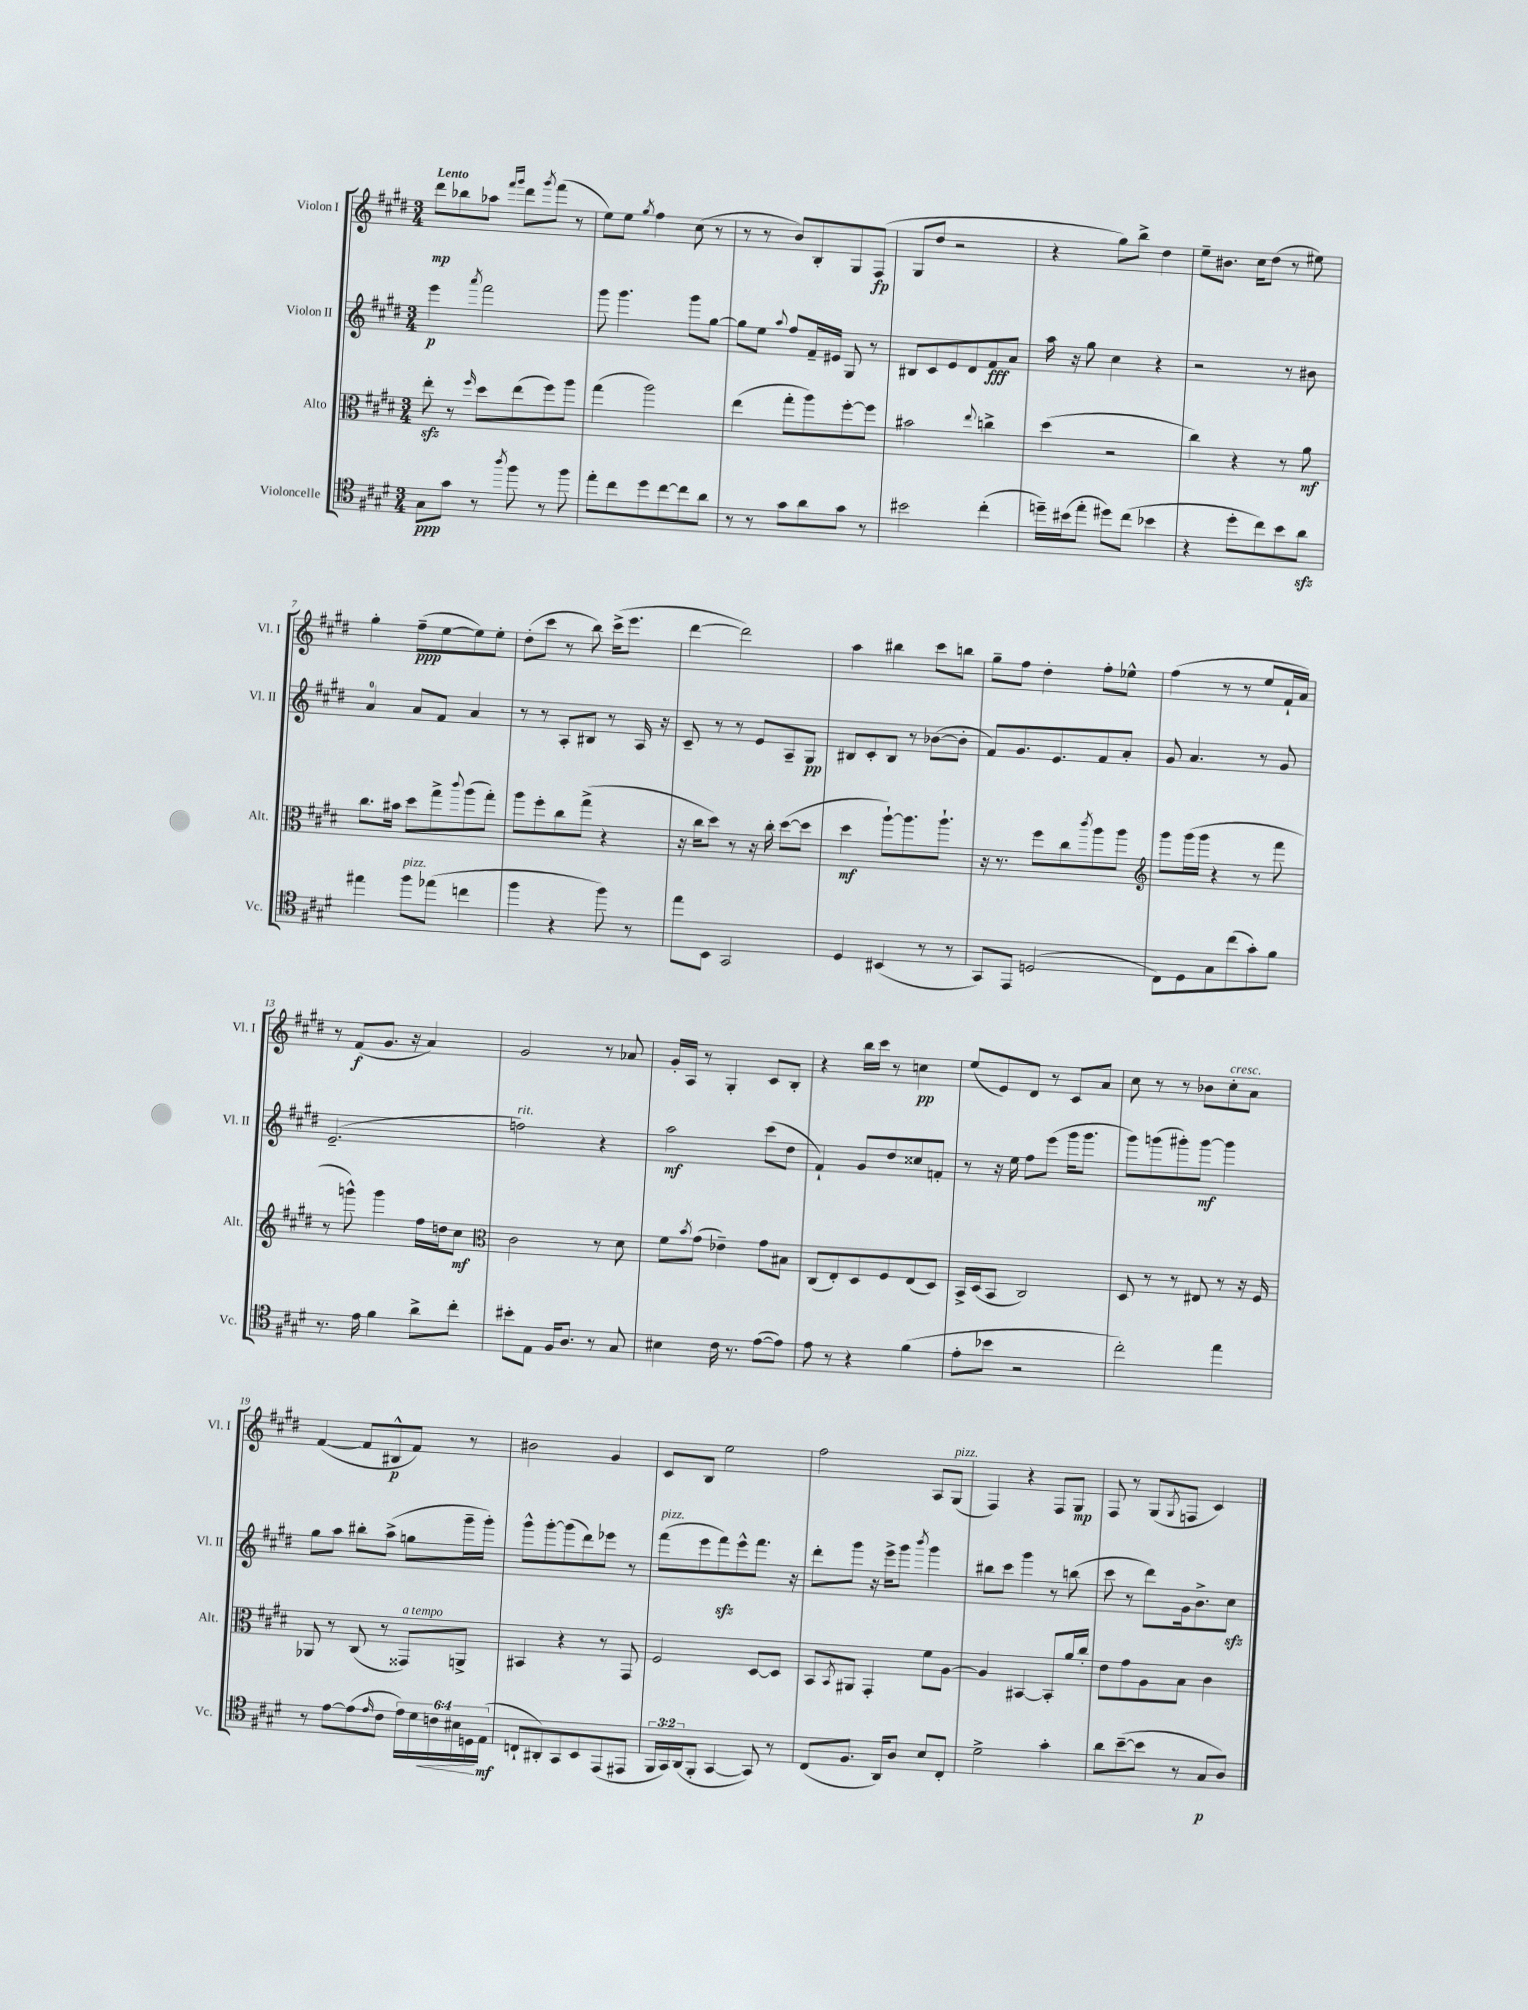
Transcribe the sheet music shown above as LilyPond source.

<<
\new StaffGroup <<
\new Staff = "s0" \with { instrumentName = "Violon I" shortInstrumentName = "Vl. I" } {
    \clef treble \key e \major \numericTimeSignature \time 3/4 \tempo "Lento"
    dis'''8\mp bes''8 aes''8 \grace { fis'''16 gis'''16 } dis'''8 \acciaccatura { gis'''8 } fis'''8( r8 |
    e''8) e''8 \acciaccatura { gis''8 } fis''4 cis''8( r8 |
    r8 r8 b'8) b8-. gis8 fis8\fp( |
    gis8 dis''8 r2 |
    r4 gis''8) b''8-> dis''4 |
    e''8-- bis'8. cis''16 dis''8( r8 eis''8) |
    gis''4-. fis''8--\ppp( e''8~ e''8) e''8-. |
    dis''8-.( cis'''8 r8 b''8) cis'''16->( e'''8. |
    dis'''4~ dis'''2) |
    a''4 bis''4 cis'''8 b''8 |
    gis''8-- fis''8 dis''4-. fis''8-. ees''8-^ |
    fis''4( r8 r8 e''8 fis'16-! a'16) |
    r8 fis'8\f( gis'8. r16 a'4) |
    gis'2 r8 aes'8 |
    gis'16-. a16 r8 gis4-. cis'8 b8-. |
    r4 b''16 cis'''16 r8 c''4\pp |
    e''8( e'8) dis'8 r8 cis'8 a'8 |
    cis''8 r8 r8 bes'8 cis''8-.^\markup { \italic "cresc." } a'8 |
    fis'4~( fis'8 bis8-^\p fis'8) r8 |
    bis'2 gis'4 |
    cis'8 b8 e''2 |
    fis''2 a8 gis8^\markup { \italic "pizz." }( |
    fis4) r4 fis8 gis8\mp |
    fis8 r8 gis8( \acciaccatura { gis8 } f8 cis'4) \bar "|." |
}
\new Staff = "s1" \with { instrumentName = "Violon II" shortInstrumentName = "Vl. II" } {
    \clef treble \key e \major \numericTimeSignature \time 3/4
    e'''4\p \acciaccatura { a'''8 } fis'''2 |
    gis'''8 gis'''4. gis'''8 gis''8~ |
    gis''8 e''8 \appoggiatura { a''8 } fis''8 fis'16-- eis'16 gis8 r8 |
    bis8 cis'8 e'8 dis'8 fis'8\fff a'8 |
    a''16 r16 gis''8 cis''4 r4 |
    r2 r8 bis'8 |
    a'4-0 a'8 fis'8 a'4 |
    r8 r8 a8-. bis8 r8 a16 r16 |
    cis'8-- r8 r8 e'8 a8-- gis8\pp |
    bis8 cis'8-. bis8 r8 bes'8~( bes'8-. |
    fis'8) gis'8. e'8. fis'8 a'8-. |
    gis'8 a'4. r8 gis'8 |
    e'2.--( |
    f''2^\markup { \italic "rit." }) r4 |
    a''2\mf cis'''8( dis''8 |
    fis'4-!) gis'8 dis''8 cisis''8 f'8-. |
    r8 r16 e''16 fis''8 e'''8( gis'''16 gis'''8. |
    gis'''8) g'''8( gis'''8-.) gis'''8~\mf gis'''4 |
    gis''8 a''8 bis''8-. a''8->( g''8 gis'''16-- gis'''16-.) |
    gis'''8-^ gis'''8~-. gis'''8( dis'''8) ees'''8 r8 |
    fis'''8^\markup { \italic "pizz." }( e'''8 fis'''8\sfz) e'''8-^ fis'''8. r16 |
    dis'''8-. gis'''8 r16 e'''16-> gis'''8 \acciaccatura { b'''8 } gis'''4 |
    bis''8 cis'''8 gis'''4 r8 b''8( |
    cis'''8 r8 dis'''8) gis'16 b'8.-> cis''8\sfz \bar "|." |
}
\new Staff = "s2" \with { instrumentName = "Alto" shortInstrumentName = "Alt." } {
    \clef alto \key e \major \numericTimeSignature \time 3/4
    e''8-.\sfz r8 \grace { fis''16 } dis''8 e''8( fis''8) a''8 |
    gis''4( a''2) |
    e''4( gis''8-. a''8) fis''8~-. fis''8 |
    bis'2 \appoggiatura { e''8 } c''4-> |
    dis''4( r2 |
    cis''4) r4 r8 a'8\mf |
    cis''8. bis'16 dis''8 gis''8-> \appoggiatura { cis'''8 } a''8( gis''8-.) |
    a''8 fis''8-. cis''8 gis''8->( r4 |
    r16 cis''16 dis''8) r8 r16 cis''16-. dis''8~( dis''8 |
    dis''4\mf a''8~-!) a''8. a''8.-! |
    r16 r8. fis''8 cis''8 \acciaccatura { cis'''8 } a''8 a''8 |
    \clef treble gis'''8 gis'''16( gis'''16 r4 r8 fis'''8 |
    r8 g'''8-^) g'''4 fis''16 d''16 cis''8\mf |
    \clef alto cis'2 r8 dis'8 |
    fis'8 \acciaccatura { b'8 } gis'8( ees'4--) gis'8 bis8 |
    cis8( e8-.) dis8 fis8 e8( dis8) |
    b,16-> dis16( b,8 cis2) |
    dis8 r8 r8 eis8 r8 r16 fis16 |
    aes,8 r8 cis8( r8 gisis,8^\markup { \italic "a tempo" }) a,8-> |
    bis,4 r4 r8 gis,8 |
    fis2 dis8~ dis8 |
    b,8 \acciaccatura { b,8 } ais,8 gis,4-. fis'8 a8~ |
    a4 bis,4~ bis,8-. a'16 cis''16-. |
    e'8 gis'8 a8 b8 cis'4 \bar "|." |
}
\new Staff = "s3" \with { instrumentName = "Violoncelle" shortInstrumentName = "Vc." } {
    \clef tenor \key e \major \numericTimeSignature \time 3/4 \override Staff.TupletNumber.text = #tuplet-number::calc-fraction-text
    gis8\ppp gis'8 r8 \acciaccatura { a''8 } fis''8 r8 fis''8 |
    e''8-. cis''8 dis''8 cis''8~ cis''8 a'8 |
    r8 r8 gis'8 a'8 gis'8 r8 |
    bis'2 cis''4-.( |
    d''16--) bis'16( e''8-. dis''8) cis''8( bes'4 |
    r4 dis''8-. cis''8) b'8 a'8\sfz |
    eis''4 fis''8^\markup { \italic "pizz." } ees''8( c''4 |
    fis''4 r4 fis''8) r8 |
    e''8 b,8 gis,2 |
    dis4 bis,4( r8 r8 |
    gis,8) e,8 d2( |
    cis8) dis8 gis8 cis''8( gis'8-.) fis'8 |
    r8. e'16 fis'4 a'8-> cis''8-. |
    bis'8-. e8 fis16 a8. r8 gis8 |
    bis4 cis'16 r8. e'8~( e'8) |
    e'8 r8 r4 fis'4( |
    e'8-. bes'8 r2 |
    cis''2-.) e''4 |
    r8 e'8~ e'8( \grace { e'16 } cis'8 \tuplet 6/4 { e'16) dis'16 c'16\< bis16 d16\! e16\mf( } |
    c8-! ais,8-.) gis,8 b,8 e,8( eis,8 |
    \tuplet 3/2 { fis,16 gis,16) a,16( } fis,8-. gis,4~ gis,8) r8 |
    cis8( fis8. a,16) a8 b8 cis8-. |
    dis'2-> gis'4-. |
    a'8 b'8~--( b'8 r8 gis8\p a8) \bar "|." |
}
>>
>>
